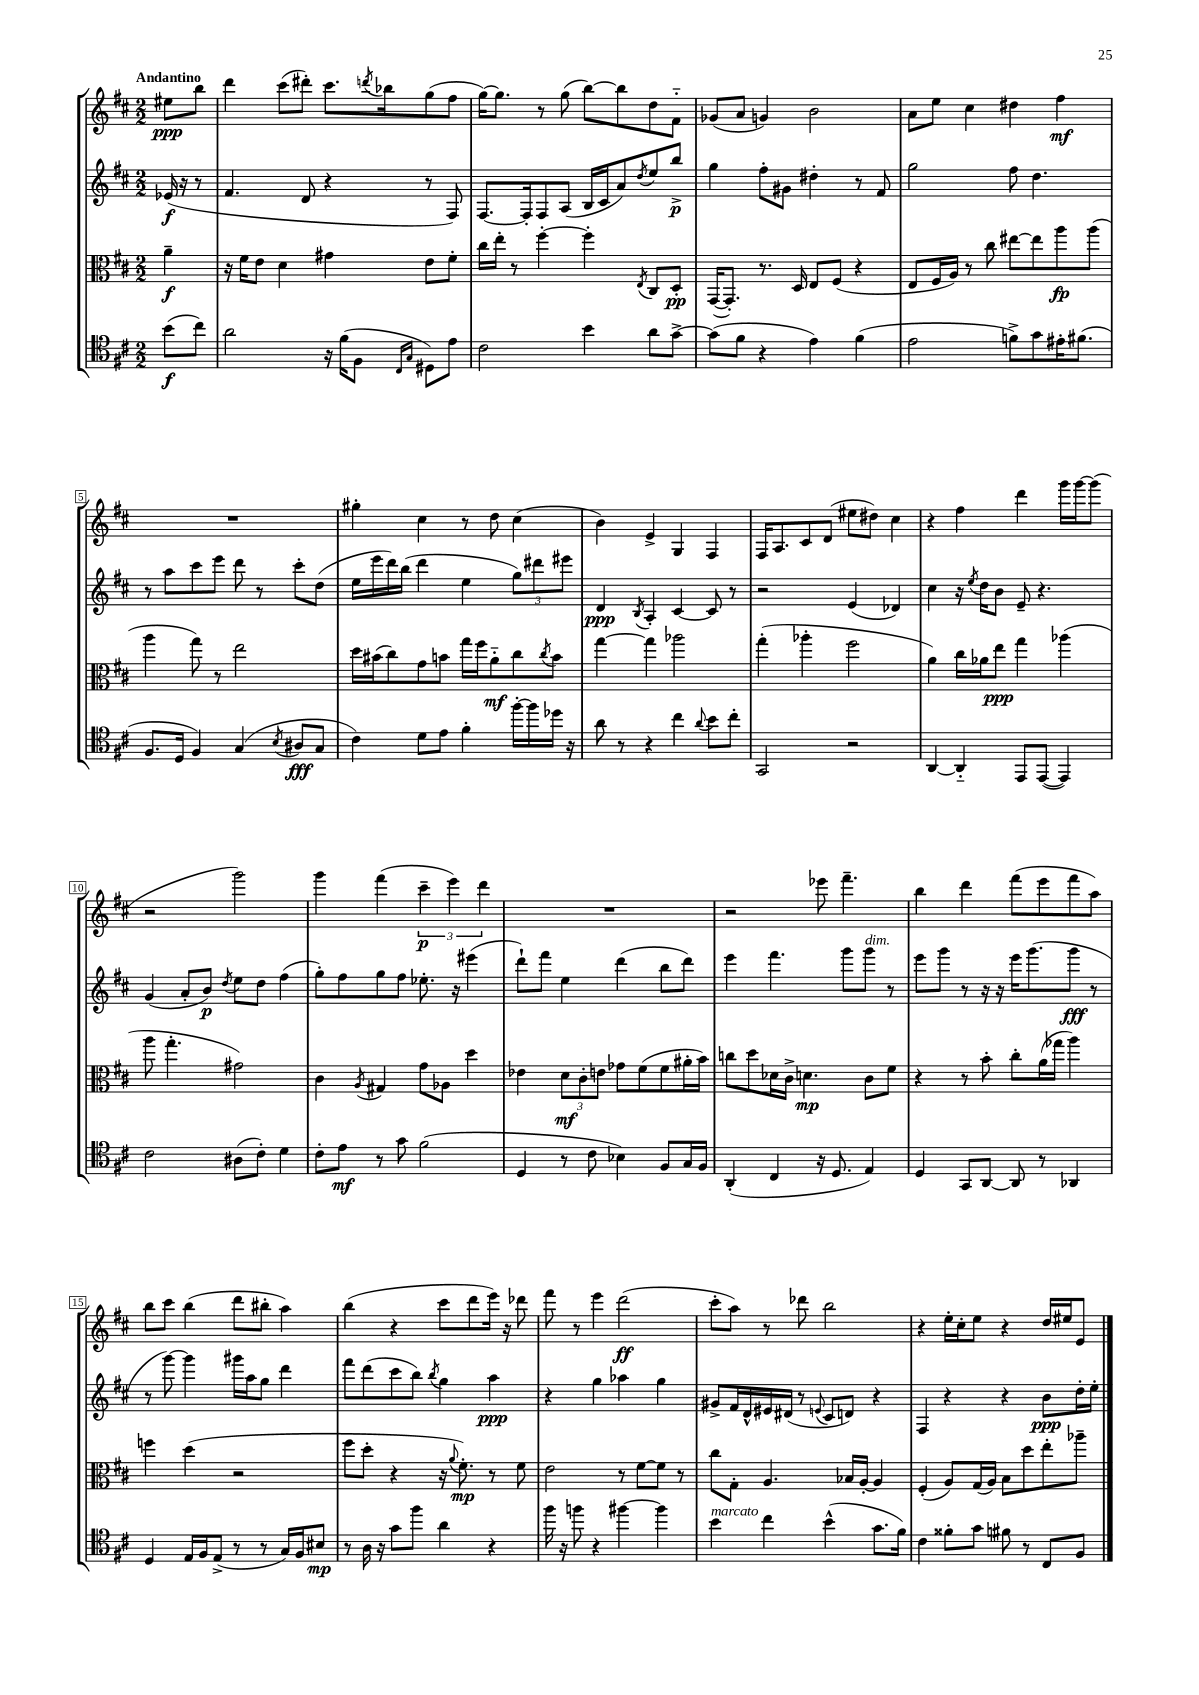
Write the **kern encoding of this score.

**kern	**dynam	**kern	**dynam	**kern	**dynam	**kern	**dynam
*part4	*part4	*part3	*part3	*part2	*part2	*part1	*part1
*staff4	*staff4	*staff3	*staff3	*staff2	*staff2	*staff1	*staff1
*clefC4	*	*clefC3	*	*clefG2	*	*clefG2	*
*k[f#c#]	*	*k[f#c#]	*	*k[f#c#]	*	*k[f#c#]	*
*M2/2	*	*M2/2	*	*M2/2	*	*M2/2	*
=	=	=	=	=	=	=	=
!	!	!	!	!	!	!LO:TX:a:B:t=Andantino	!
(8b\L	f	4a~\	f	(16e-X/	f	8ee#X\L	ppp
.	.	.	.	16r	.	.	.
8cc#\J)	.	.	.	8r	.	8bb\J	.
=1	=1	=1	=1	=1	=1	=1	=1
2a\	.	16r	.	4.f#/	.	4ddd\	.
.	.	16f#\KL	.	.	.	.	.
.	.	8e\J	.	.	.	.	.
.	.	4d\	.	.	.	(8ccc#\L	.
.	.	.	.	8d/	.	8ddd#X'\J)	.
16r	.	4g#X\	.	4r	.	8.ccc#\L	.
(16f#\KL	.	.	.	.	.	.	.
8F#\J	.	.	.	.	.	.	.
.	.	.	.	.	.	8qdddn/	.
.	.	.	.	.	.	16bb-X\k	.
16qqC#/LL	.	.	.	.	.	.	.
16qqG/JJ	.	.	.	.	.	.	.
8D#X\L)	.	8e\L	.	8r	.	(8gg\	.
8e\J	.	8f#'\J	.	8F#/)	.	8ff#\J	.
=2	=2	=2	=2	=2	=2	=2	=2
2c#\	.	16cc#\LL	.	[8.F#/L	.	[16gg\KL)	.
.	.	16ee'\JJ	.	.	.	8.gg\J]	.
.	.	8r	.	.	.	.	.
.	.	.	.	16F#'/k]	.	.	.
.	.	[4ff#'\	.	8F#/	.	8r	.
.	.	.	.	(8A/J	.	(8gg\	.
4b\	.	4ff#'\]	.	16B/LL	.	[8bb\L)	.
.	.	.	.	16c#/J	.	.	.
.	.	.	.	8a/)	.	8bb\]	.
.	.	8qE/	.	8qdd/	.	.	.
8a\L	.	8C#/L	.	8ee/	.	8dd\	.
[8g^\J	.	8D'/J	pp	8bb^/J	p	8f#\J	.
=3	=3	=3	=3	=3	=3	=3	=3
(8g\L]	.	([16GG/KL	.	4gg\	.	(8g-X/L	.
.	.	8.GG'/J])	.	.	.	.	.
8f#\J	.	.	.	.	.	8a/J	.
4r	.	8.r	.	8ff#'\L	.	4gn/)	.
.	.	.	.	8g#X\J	.	.	.
.	.	16D/	.	.	.	.	.
4e\)	.	8E/L	.	4dd#X'\	.	2b\	.
.	.	(8F#/J	.	.	.	.	.
(4f#\	.	4r	.	8r	.	.	.
.	.	.	.	8f#/	.	.	.
=4	=4	=4	=4	=4	=4	=4	=4
2e\	.	8E/L	.	2gg\	.	8a\L	.
.	.	16F#/L	.	.	.	8ee\J	.
.	.	16A/JJ)	.	.	.	.	.
.	.	8r	.	.	.	4cc#\	.
.	.	8cc#\	.	.	.	.	.
8fn^\L)	.	[8ee#X\L	.	8ff#\	.	4dd#X\	.
8g\	.	8ee#\]	.	4.dd\	.	.	.
16e#X'\K	.	8aa\	fp	.	.	4ff#\	mf
(8.f#X\J	.	.	.	.	.	.	.
.	.	(8aa\J	.	.	.	.	.
!!LO:LB:g=z
=5	=5	=5	=5	=5	=5	=5	=5
8.F#/L	.	4aa\	.	8r	.	1r	.
.	.	.	.	8aa\L	.	.	.
16D/Jk	.	.	.	.	.	.	.
4F#/)	.	8gg\)	.	8ccc#\	.	.	.
.	.	8r	.	8eee\J	.	.	.
(4G/	.	2ee\	.	8ddd\	.	.	.
.	.	.	.	8r	.	.	.
8qB/	.	.	.	.	.	.	.
8A#X/L	fff	.	.	8ccc#'\L	.	.	.
8G/J	.	.	.	(8dd\J	.	.	.
=6	=6	=6	=6	=6	=6	=6	=6
4c#\)	.	16dd\LL	.	16ee\LL	.	4gg#X'\	.
.	.	(16b#X\J	.	16eee\	.	.	.
.	.	8cc#\)	.	16ddd\)	.	.	.
.	.	.	.	(16bb\JJ	.	.	.
8d\L	.	8g\	.	4ddd\	.	4cc#\	.
8e\J	.	8bn\J	.	.	.	.	.
4f#'\	.	16gg\LL	.	4ee\	.	8r	.
.	.	16ff#\J	.	.	.	.	.
.	.	8a\	mf	.	.	8dd\	.
[16ff#'\LL	.	8cc#\	.	12gg\L)	.	(4cc#\	.
16ff#\]	.	.	.	.	.	.	.
.	.	.	.	12ddd#X\	.	.	.
.	.	8qcc#/	.	.	.	.	.
16dd-X\JJ	.	8b\J	.	.	.	.	.
.	.	.	.	12eee#X\J	.	.	.
16r	.	.	.	.	.	.	.
=7	=7	=7	=7	=7	=7	=7	=7
8a\	.	[4gg\	.	4d/	ppp	4b\)	.
8r	.	.	.	.	.	.	.
.	.	.	.	8qB/	.	.	.
4r	.	4gg\]	.	4A'/	.	4e^/	.
4cc#\	.	2aa-X\	.	[4c#/	.	4G/	.
8qqa/	.	.	.	.	.	.	.
8b\L	.	.	.	8c#/]	.	4F#/	.
8cc#'\J	.	.	.	8r	.	.	.
=8	=8	=8	=8	=8	=8	=8	=8
2GG/	.	(4gg'\	.	2r	.	16F#/KL	.
.	.	.	.	.	.	8.A/	.
.	.	4aa-X'\	.	.	.	8c#/	.
.	.	.	.	.	.	(8d/J	.
2r	.	2ff#\	.	(4e/	.	8ee#X\L	.
.	.	.	.	.	.	8dd#X\J)	.
.	.	.	.	4d-X/)	.	4cc#\	.
=9	=9	=9	=9	=9	=9	=9	=9
[4AA/	.	4a\)	.	4cc#\	.	4r	.
4AA/]	.	16cc#\LL	.	16r	.	4ff#\	.
.	.	.	.	8qee/	.	.	.
.	.	16a-X\J	.	16dd\KL	.	.	.
.	.	8ee\J	ppp	8b\J	.	.	.
8EE/L	.	4gg\	.	8e~/	.	4ddd\	.
([8EE/J	.	.	.	4.r	.	.	.
4EE/])	.	(4aa-X\	.	.	.	16ggg\LL	.
.	.	.	.	.	.	[16ggg\J	.
.	.	.	.	.	.	(8ggg\J]	.
!!LO:LB:g=z
=10	=10	=10	=10	=10	=10	=10	=10
2c#\	.	8aa\	.	(4g/	.	2r	.
.	.	4.gg'\	.	.	.	.	.
.	.	.	.	8a'/L	.	.	.
.	.	.	.	8b/J)	p	.	.
.	.	.	.	8qdd/	.	.	.
(8A#X\L	.	2g#X\)	.	8ee\L	.	2ggg\)	.
8c#'\J)	.	.	.	8dd\J	.	.	.
4d\	.	.	.	(4ff#\	.	.	.
=11	=11	=11	=11	=11	=11	=11	=11
8c#'\L	.	4c#\	.	8gg'\L)	.	4ggg\	.
8e\J	mf	.	.	8ff#\	.	.	.
.	.	8qA/	.	.	.	.	.
8r	.	4G#X/	.	8gg\	.	(4fff#\	.
8g\	.	.	.	8ff#\J	.	.	.
(2f#\	.	8g\L	.	8.ee-X'\	.	6ccc#~\	p
.	.	8A-X\J	.	.	.	.	.
.	.	.	.	.	.	6eee\)	.
.	.	.	.	16r	.	.	.
.	.	4dd\	.	(4eee#X\	.	.	.
.	.	.	.	.	.	6ddd\	.
=12	=12	=12	=12	=12	=12	=12	=12
4D/	.	4e-X\	.	8ddd`\L)	.	1r	.
.	.	.	.	8fff#\J	.	.	.
8r	.	12d\L	mf	4ee\	.	.	.
.	.	12c#'\	.	.	.	.	.
8c#\	.	.	.	.	.	.	.
.	.	12en\J	.	.	.	.	.
4B-X\)	.	8g-X\L	.	(4ddd\	.	.	.
.	.	(8f#\	.	.	.	.	.
8F#/L	.	8f#\	.	8bb\L	.	.	.
16G/L	.	16a#X'\L	.	8ddd\J)	.	.	.
16F#/JJ	.	16b\JJ)	.	.	.	.	.
=13	=13	=13	=13	=13	=13	=13	=13
(4AA'/	.	8ccn\L	.	4eee\	.	2r	.
.	.	8dd\	.	.	.	.	.
4C#/	.	16d-X\L	.	4.fff#\	.	.	.
.	.	16c#^\JJ	.	.	.	.	.
.	.	4.dn\	mp	.	.	.	.
16r	.	.	.	.	.	8eee-X\	.
8.D/	.	.	.	.	.	.	.
.	.	.	.	8ggg\L	.	4.fff#~\	.
!	!	!	!	!LO:TX:a:i:t=dim.	!	!	!
4E/)	.	8c#\L	.	8ggg\J	.	.	.
.	.	8f#\J	.	8r	.	.	.
=14	=14	=14	=14	=14	=14	=14	=14
4D/	.	4r	.	8eee\L	.	4bb\	.
.	.	.	.	8ggg\J	.	.	.
8GG/L	.	8r	.	8r	.	4ddd\	.
[8AA/J	.	8b'\	.	16r	.	.	.
.	.	.	.	16r	.	.	.
8AA/]	.	8cc#'\L	.	16eee\KL	.	(8fff#\L	.
.	.	.	.	(8.ggg\	.	.	.
8r	.	(16a\L	.	.	.	8eee\	.
.	.	16gg-X\JJ	.	.	.	.	.
4AA-X/	.	4aa\)	.	8ggg\J	fff	8fff#\	.
.	.	.	.	8r	.	8aa\J)	.
!!LO:LB:g=z
=15	=15	=15	=15	=15	=15	=15	=15
4D/	.	4ffn\	.	8r	.	8bb\L	.
.	.	.	.	[8ggg\)	.	8ccc#\J	.
16E/LL	.	(4dd\	.	4ggg\]	.	(4bb\	.
16F#/J	.	.	.	.	.	.	.
(8E^/J	.	.	.	.	.	.	.
8r	.	2r	.	16ggg#X\LL	.	8ddd\L	.
.	.	.	.	16aa\J	.	.	.
8r	.	.	.	8gg\J	.	8bb#X'\J	.
16G/LL)	.	.	.	4ddd\	.	4aa\)	.
16F#/J	.	.	.	.	.	.	.
8B#X/J	mp	.	.	.	.	.	.
=16	=16	=16	=16	=16	=16	=16	=16
8r	.	8ff#\L	.	8fff#\L	.	(4bb\	.
16A\	.	8dd'\J	.	(8ddd\	.	.	.
16r	.	.	.	.	.	.	.
8g\L	.	4r	.	8ccc#\	.	4r	.
8ff#\J	.	.	.	8bb\J)	.	.	.
.	.	.	.	8qbb/	.	.	.
4a\	.	16r	.	4gg\	.	8ccc#\L	.
.	.	8qqa/	.	.	.	.	.
.	.	8.f#'\)	mp	.	.	.	.
.	.	.	.	.	.	8ddd\	.
4r	.	8r	.	4aa\	ppp	16eee\Jk)	.
.	.	.	.	.	.	16r	.
.	.	8f#\	.	.	.	8ddd-X\	.
=17	=17	=17	=17	=17	=17	=17	=17
16ff#\	.	2e\	.	4r	.	8fff#\	.
16r	.	.	.	.	.	.	.
8ffn\	.	.	.	.	.	8r	.
4r	.	.	.	4gg\	.	4eee\	.
[4ff#X\	.	8r	.	4aa-X\	.	(2ddd\	ff
.	.	[8f#\L	.	.	.	.	.
4ff#\]	.	8f#\J]	.	4gg\	.	.	.
.	.	8r	.	.	.	.	.
=18	=18	=18	=18	=18	=18	=18	=18
!LO:TX:a:i:t=marcato	!	!	!	!	!	!	!
4b\	.	8cc#\L	.	8g#X^/L	.	8ccc#'\L	.
.	.	8G'\J	.	16f#/L	.	8aa\J)	.
.	.	.	.	16d^^/	.	.	.
4cc#\	.	4.A/	.	16e#X/	.	8r	.
.	.	.	.	(16d#X/JJ	.	.	.
.	.	.	.	8r	.	8ddd-X\	.
.	.	.	.	8qqen/	.	.	.
(4b^^\	.	.	.	8c#/L	.	2bb\	.
.	.	16B-X/LL	.	8dn/J)	.	.	.
.	.	[16A'/JJ	.	.	.	.	.
8.g\L	.	4A/]	.	4r	.	.	.
16f#\Jk)	.	.	.	.	.	.	.
=19	=19	=19	=19	=19	=19	=19	=19
4c#\	.	(4F#'/	.	4F#/	.	4r	.
8f##X'\L	.	8A/L)	.	4r	.	16ee'\LL	.
.	.	.	.	.	.	16cc#'\J	.
8g\J	.	(16G/L	.	.	.	8ee\J	.
.	.	16A/JJ)	.	.	.	.	.
8f#X\	.	8B\L	.	4r	.	4r	.
8r	.	8dd\	.	.	.	.	.
8C#/L	.	8ee'\	.	8b\L	ppp	16dd/LL	.
.	.	.	.	.	.	16ee#X/J	.
8F#/J	.	8aa-X~\J	.	16dd'\L	.	8e/J	.
.	.	.	.	16ee'\JJ	.	.	.
==	==	==	==	==	==	==	==
*-	*-	*-	*-	*-	*-	*-	*-
